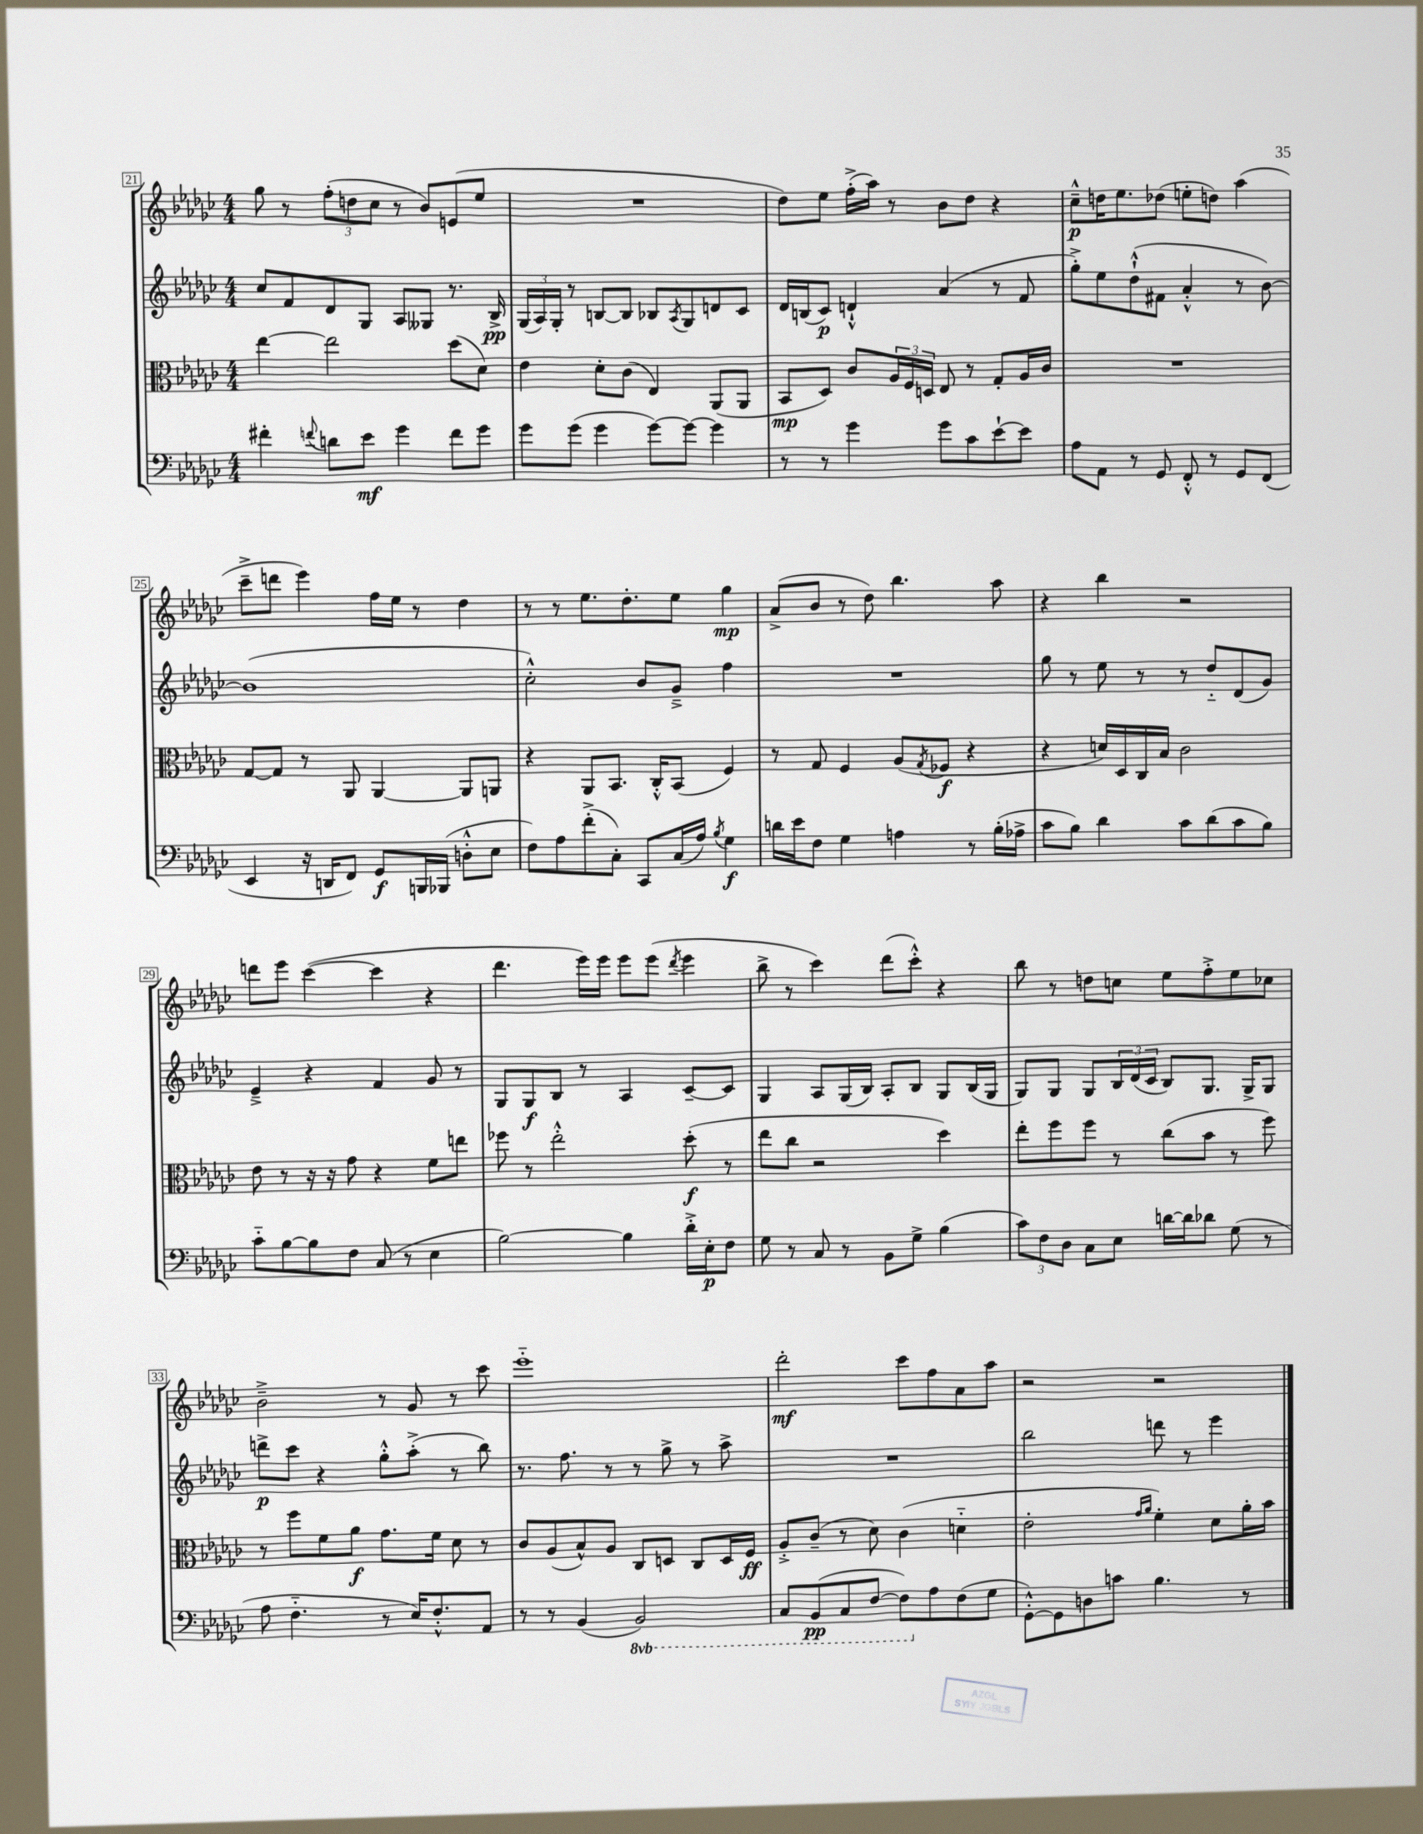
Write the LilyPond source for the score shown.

<<
\new StaffGroup <<
\new Staff = "s0" {
    \clef treble \key ges \major \numericTimeSignature \time 4/4
    ges''8 r8 \tuplet 3/2 { f''8-.( d''8 ces''8 } r8 bes'8) e'8( ees''8 |
    R1 |
    des''8) ees''8 f''16-.->( aes''16) r8 bes'8 des''8 r4 |
    ces''8---^\p d''16 ees''8. des''8( e''8-. d''8) aes''4( |
    ces'''8---> d'''8 ees'''4) f''16 ees''16 r8 des''4 |
    r8 r8 ees''8. des''8.-. ees''8 ges''4\mp |
    aes'8->( bes'8 r8 des''8) bes''4. aes''8 |
    r4 bes''4 r2 |
    d'''8 ees'''8 ces'''4~( ces'''4 r4 |
    des'''4. ees'''16) ees'''16 ees'''8 ees'''8( \acciaccatura { des'''8 } ees'''4 |
    bes''8-> r8 ces'''4) des'''8( ces'''8-.-^) r4 |
    bes''8 r8 d''8 c''8 ees''8 f''8-.-> ees''8 ces''8 |
    bes'2---> r8 ges'8 r8 ces'''8 |
    ees'''1-_ |
    des'''2-.\mf ces'''8 f''8 aes'8 aes''8 |
    r2 r2 \bar "|." |
}
\new Staff = "s1" {
    \clef treble \key ges \major \numericTimeSignature \time 4/4
    ces''8 f'8 des'8 ges8 aes8 geses8 r8. bes16->\pp |
    \tuplet 3/2 { ges16( aes16) ges16-. } r8 b8~ b8 bes8 \acciaccatura { aes8 } ges8 d'8 ces'8 |
    des'16 b16( ces'8\p) d'4-!-^ aes'4( r8 f'8 |
    ges''8-.->) ees''8 des''8-!-^( fis'8 aes'4-.-^ r8 bes'8~) |
    bes'1( |
    ces''2-.-^) bes'8 ges'8---> f''4 |
    R1 |
    ges''8 r8 ees''8 r8 r8 des''8-_ des'8( ges'8) |
    ees'4---> r4 f'4 ges'8 r8 |
    ges8 ges8\f bes8 r8 aes4 ces'8~-- ces'8 |
    ges4 aes8 ges16( bes16) aes8-. bes8 ges8 bes16( ges16 |
    ges8) ges8 ges8 \tuplet 3/2 { bes16 des'16( ces'16 } bes8) ges8. ges16-> ges8 |
    d'''8->\p ces'''8 r4 ges''8-.-^ aes''8-.->( r8 bes''8) |
    r8. f''8. r8 r8 ges''8-> r8 aes''8-> |
    R1 |
    bes''2 d'''8 r8 ees'''4 \bar "|." |
}
\new Staff = "s2" {
    \clef alto \key ges \major \numericTimeSignature \time 4/4
    ees''4~ ees''2 des''8( des'8) |
    ees'4 des'8-. ces'8( ees4) aes,8( aes,8 |
    bes,8\mp des8) ces'8 \tuplet 3/2 { aes16 f16 d16 } ees8 r8 ges8-. aes16 ces'16 |
    R1 |
    ges8~ ges8 r8 aes,8 aes,4~ aes,8 a,8 |
    r4 aes,8 bes,8. ces16-.-^ bes,8( f4) |
    r8 ges8 f4 aes8( \acciaccatura { ges8 } fes8\f r4 |
    r4 d'16) des16 ces16 bes16 ces'2 |
    ees'8 r8 r16 r16 ges'8 r4 f'8 e''8 |
    fes''8 r8 ees''2-.-^ des''8-.\f( r8 |
    ees''8 ces''8 r2 des''4) |
    ees''8-. f''8 f''8 r8 ces''8( bes'8 r8 f''8) |
    r8 f''8 f'8 aes'8\f ges'8. f'16 des'8 r8 |
    ces'8 aes8( bes8-^) aes8 ces8 d8 ces8 d16 f16\ff |
    aes8-.-> ces'8--( r8 des'8) ces'4( d'4-_ |
    ees'2-. \grace { ges'16 aes'16 } f'4-.) des'8 aes'16-. bes'16 \bar "|." |
}
\new Staff = "s3" {
    \clef bass \key ges \major \numericTimeSignature \time 4/4 \set Staff.ottavationMarkups = #ottavation-simple-ordinals
    fis'4-. \appoggiatura { f'8 } d'8 ees'8\mf ges'4 f'8 ges'8 |
    ges'8 ges'8( ges'4 ges'8~) ges'8~ ges'4 |
    r8 r8 ges'4 ges'8 ces'8 ees'8~-! ees'8 |
    aes8 aes,8 r8 ges,8 f,8-.-^ r8 ges,8 f,8( |
    ees,4 r16 d,16 f,8) ges,8\f b,,16 bes,,16( d8-.-^ ees8 |
    f8) aes8 f'8-.->( ces8-.) ces,8 ces16( aes16) \acciaccatura { bes8 } ges4\f |
    d'16 ees'16 f8 ges4 a4 r8 bes16-.( aes16-> |
    ces'8 bes8) des'4 ces'8 des'8( ces'8 bes8) |
    ces'8-_ bes8~ bes8 f8 ces8( r8 ees4 |
    bes2~) bes4 des'16-.-> ees16-.\p f8 |
    ges8 r8 ces8 r8 bes,8 ges8-> bes4( |
    \tuplet 3/2 { ces'8) f8 des8 } ces8 ees8 d'16~ d'16 des'8 ges8( r8 |
    aes8 f4.-_ r8 ees16) f8.-.-^ aes,8 |
    r8 r8 bes,4( \ottava #-1 bes,,2) |
    ces,8 bes,,8\pp( ces,8 f,8~ f,8) \ottava #0 aes8 f8( ges8 |
    ges,8~-.-^) ges,8 d8 c'8 bes4. r8 \bar "|." |
}
>>
>>
\layout { \context { \Score currentBarNumber = #21 \override BarNumber.stencil = #(make-stencil-boxer 0.1 0.3 ly:text-interface::print) } }
